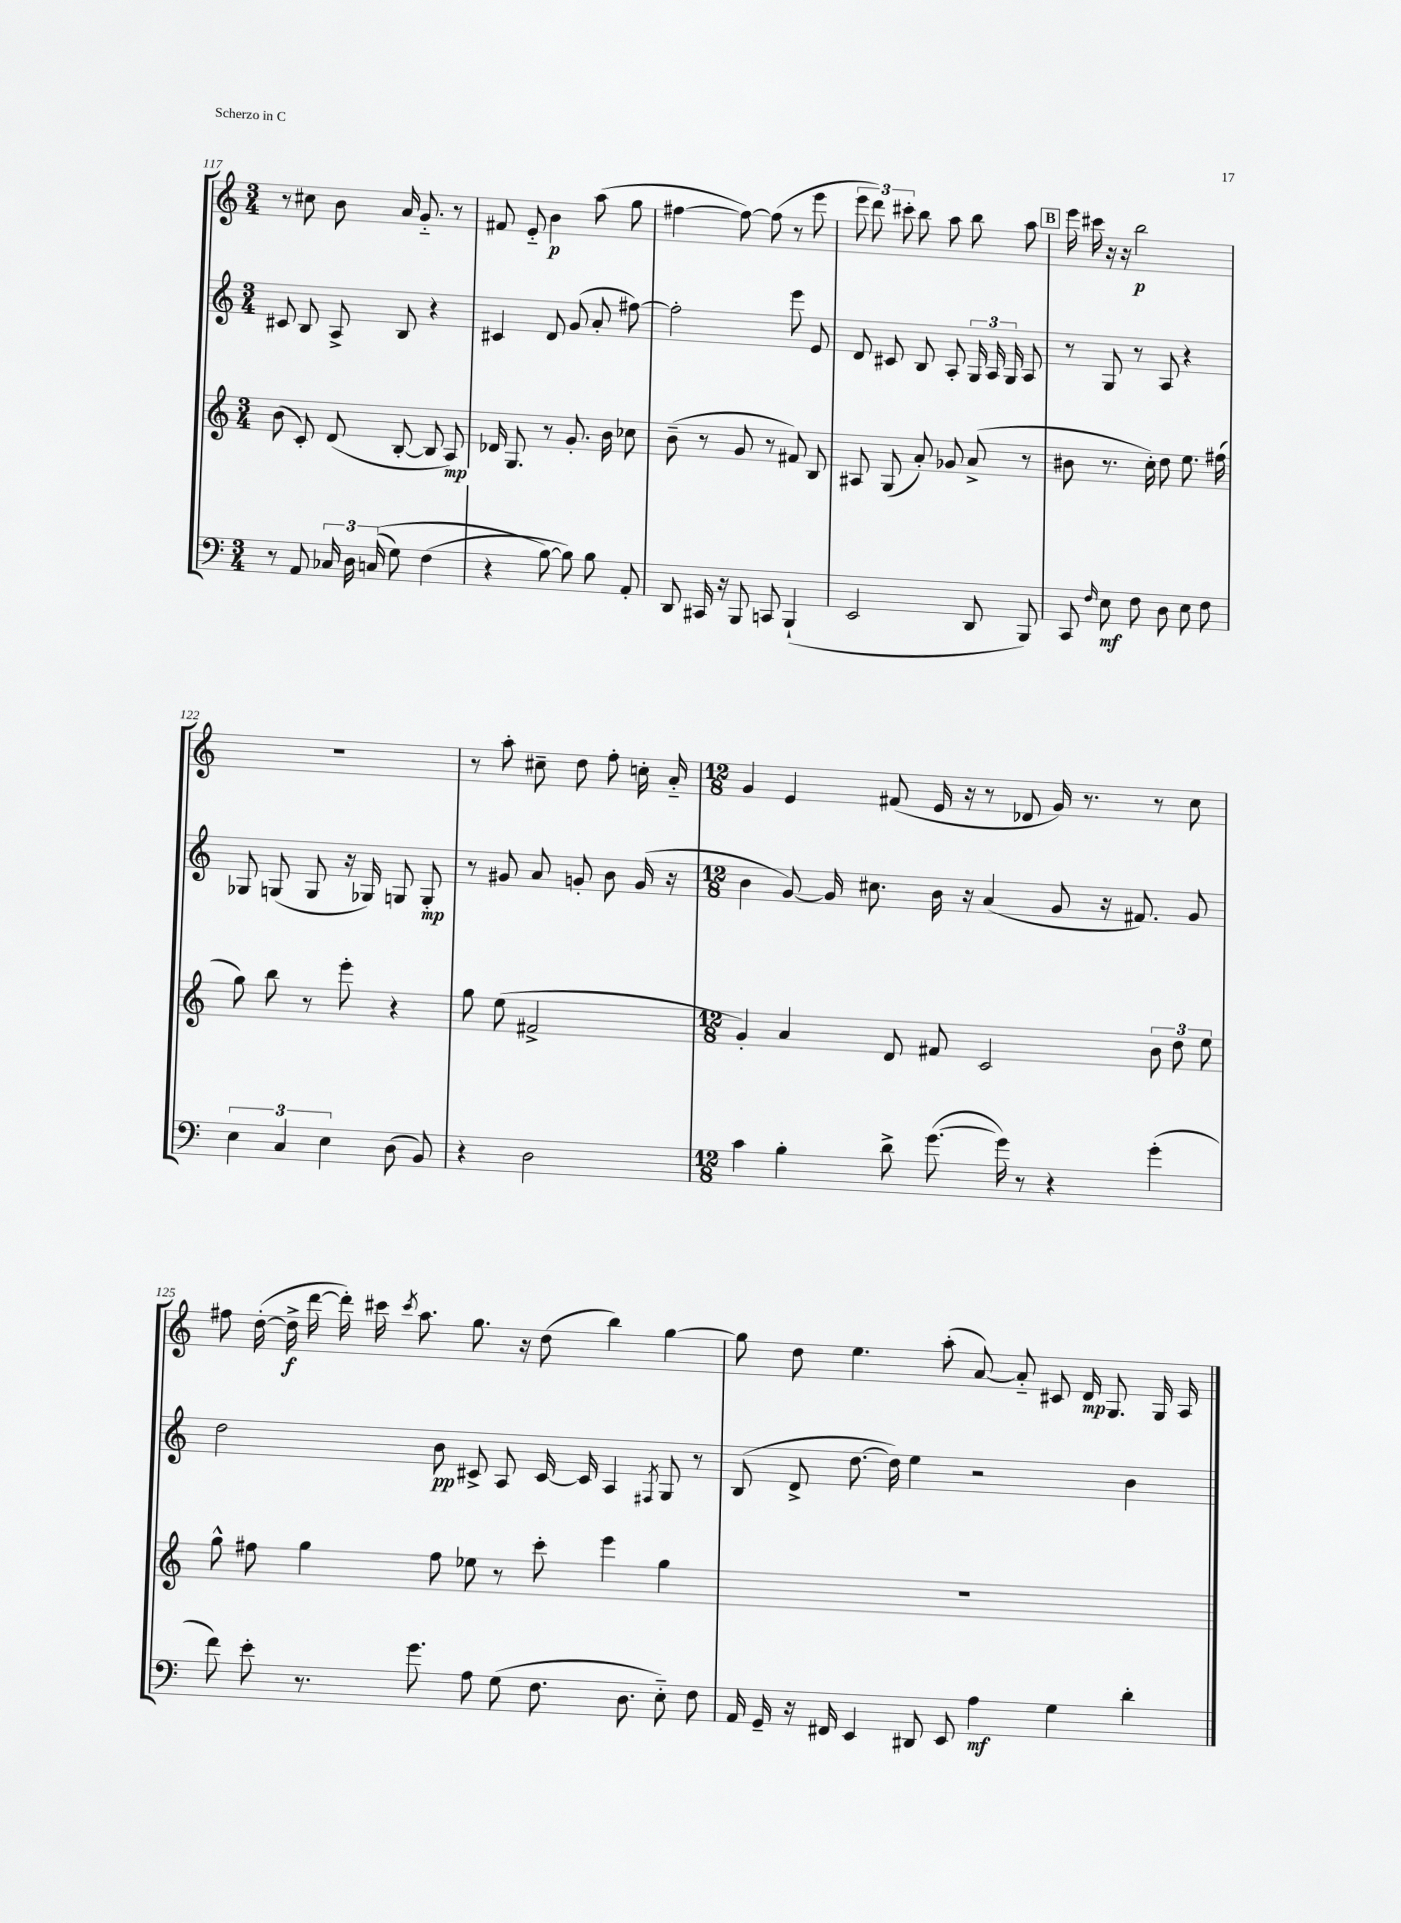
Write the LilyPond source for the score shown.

<<
\new StaffGroup <<
\new Staff = "s0" {
    \clef treble \key c \major \numericTimeSignature \time 3/4
    \autoBeamOff r8 cis''8 b'8 a'16 g'8.-_ r8 |
    fis'8 e'8-_ b'4\p a''8( g''8 |
    fis''4~ fis''8~) fis''8( r8 e'''8 |
    \tuplet 3/2 { e'''8 d'''8) cis'''8-. } b''8 a''8 b''8 a''8 |
    \mark \markup { \box "B" } e'''16 cis'''16 r16 r16 b''2\p |
    R2. |
    r8 a''8-. cis''8-- d''8 f''8-. c''16-. a'16-_ |
    \numericTimeSignature \time 12/8 g'4 e'4 fis'8( e'16 r16 r8 des'8 g'16) r8. r8 c''8 |
    fis''8 d''16~-.( d''16->\f d'''16~ d'''16-.) cis'''16 \acciaccatura { cis'''8 } a''8. g''8. r16 d''8( b''4) g''4~ |
    g''8 d''8 e''4. a''8-.( a'8~) a'8-_ cis'8 d'16\mp g8. g16 a16 \bar "|." |
}
\new Staff = "s1" {
    \clef treble \key c \major \numericTimeSignature \time 3/4
    \autoBeamOff cis'8 b8 a8-> b8 r4 |
    cis'4 d'8 g'8( a'8-. fis''8~) |
    fis''2-. e'''8 e'8 |
    d'8 cis'8 b8 a8-. \tuplet 3/2 { g16 a16 g16 } a8 |
    \mark \markup { \box "B" } r8 g8 r8 a8 r4 |
    ges8 g8( g8 r16 ges16) g8 g8-.\mp |
    r8 gis'8 a'8 g'8-. b'8 g'16( r16 |
    \numericTimeSignature \time 12/8 b'4 g'8~) g'16 cis''8. b'16 r16 a'4( g'8 r16 fis'8.) g'8 |
    d''2 b'8\pp cis'8-> a8 cis'16~ cis'16 a4 \acciaccatura { fis8 } g8 r8 |
    b8( d'8-> d''8.~ d''16) e''4 r2 b'4 \bar "|." |
}
\new Staff = "s2" {
    \clef treble \key c \major \numericTimeSignature \time 3/4
    \autoBeamOff b'8( c'8-.) d'8( b8~-. b8 a8\mp) |
    des'16 g8. r8 g'8.-. b'16 ces''8 |
    b'8--( r8 g'8 r8 fis'8) b8 |
    ais8 g8( a'8-.) ges'8 a'8->( r8 |
    \mark \markup { \box "B" } bis'8 r8. c''16-.) d''8 e''8. fis''16( |
    g''8) b''8 r8 e'''8-. r4 |
    g''8 e''8( fis'2-> |
    \numericTimeSignature \time 12/8 g'4-.) a'4 d'8 fis'8 c'2 \tuplet 3/2 { b'8 d''8 e''8 } |
    g''8-^ fis''8 g''4 fis''8 ees''8 r8 c'''8-. e'''4 g''4 |
    R1. \bar "|." |
}
\new Staff = "s3" {
    \clef bass \key c \major \numericTimeSignature \time 3/4
    \autoBeamOff r8 a,8 \tuplet 3/2 { ces16 d16 c16(\( } g8) f4( |
    r4 b8~\) b8) b8 a,8-. |
    d,8 cis,16 r16 b,,8 c,8 b,,4-!( |
    e,2 d,8 b,,8) |
    \mark \markup { \box "B" } c,8 \grace { f16 } e8\mf f8 d8 e8 f8 |
    \tuplet 3/2 { e4 c4 e4 } d8( b,8) |
    r4 d2 |
    \numericTimeSignature \time 12/8 c'4 b4-. d'8-> g'8.~( g'16) r8 r4 g'4-.( |
    f'8) e'8-. r8. g'8. a8 g8( f8. d8. e8-_) f8 |
    a,16 g,16-- r16 fis,16 e,4 dis,8 e,8 a4\mf g4 d'4-. \bar "|." |
}
>>
>>
\layout { \context { \Score currentBarNumber = #117 } }
